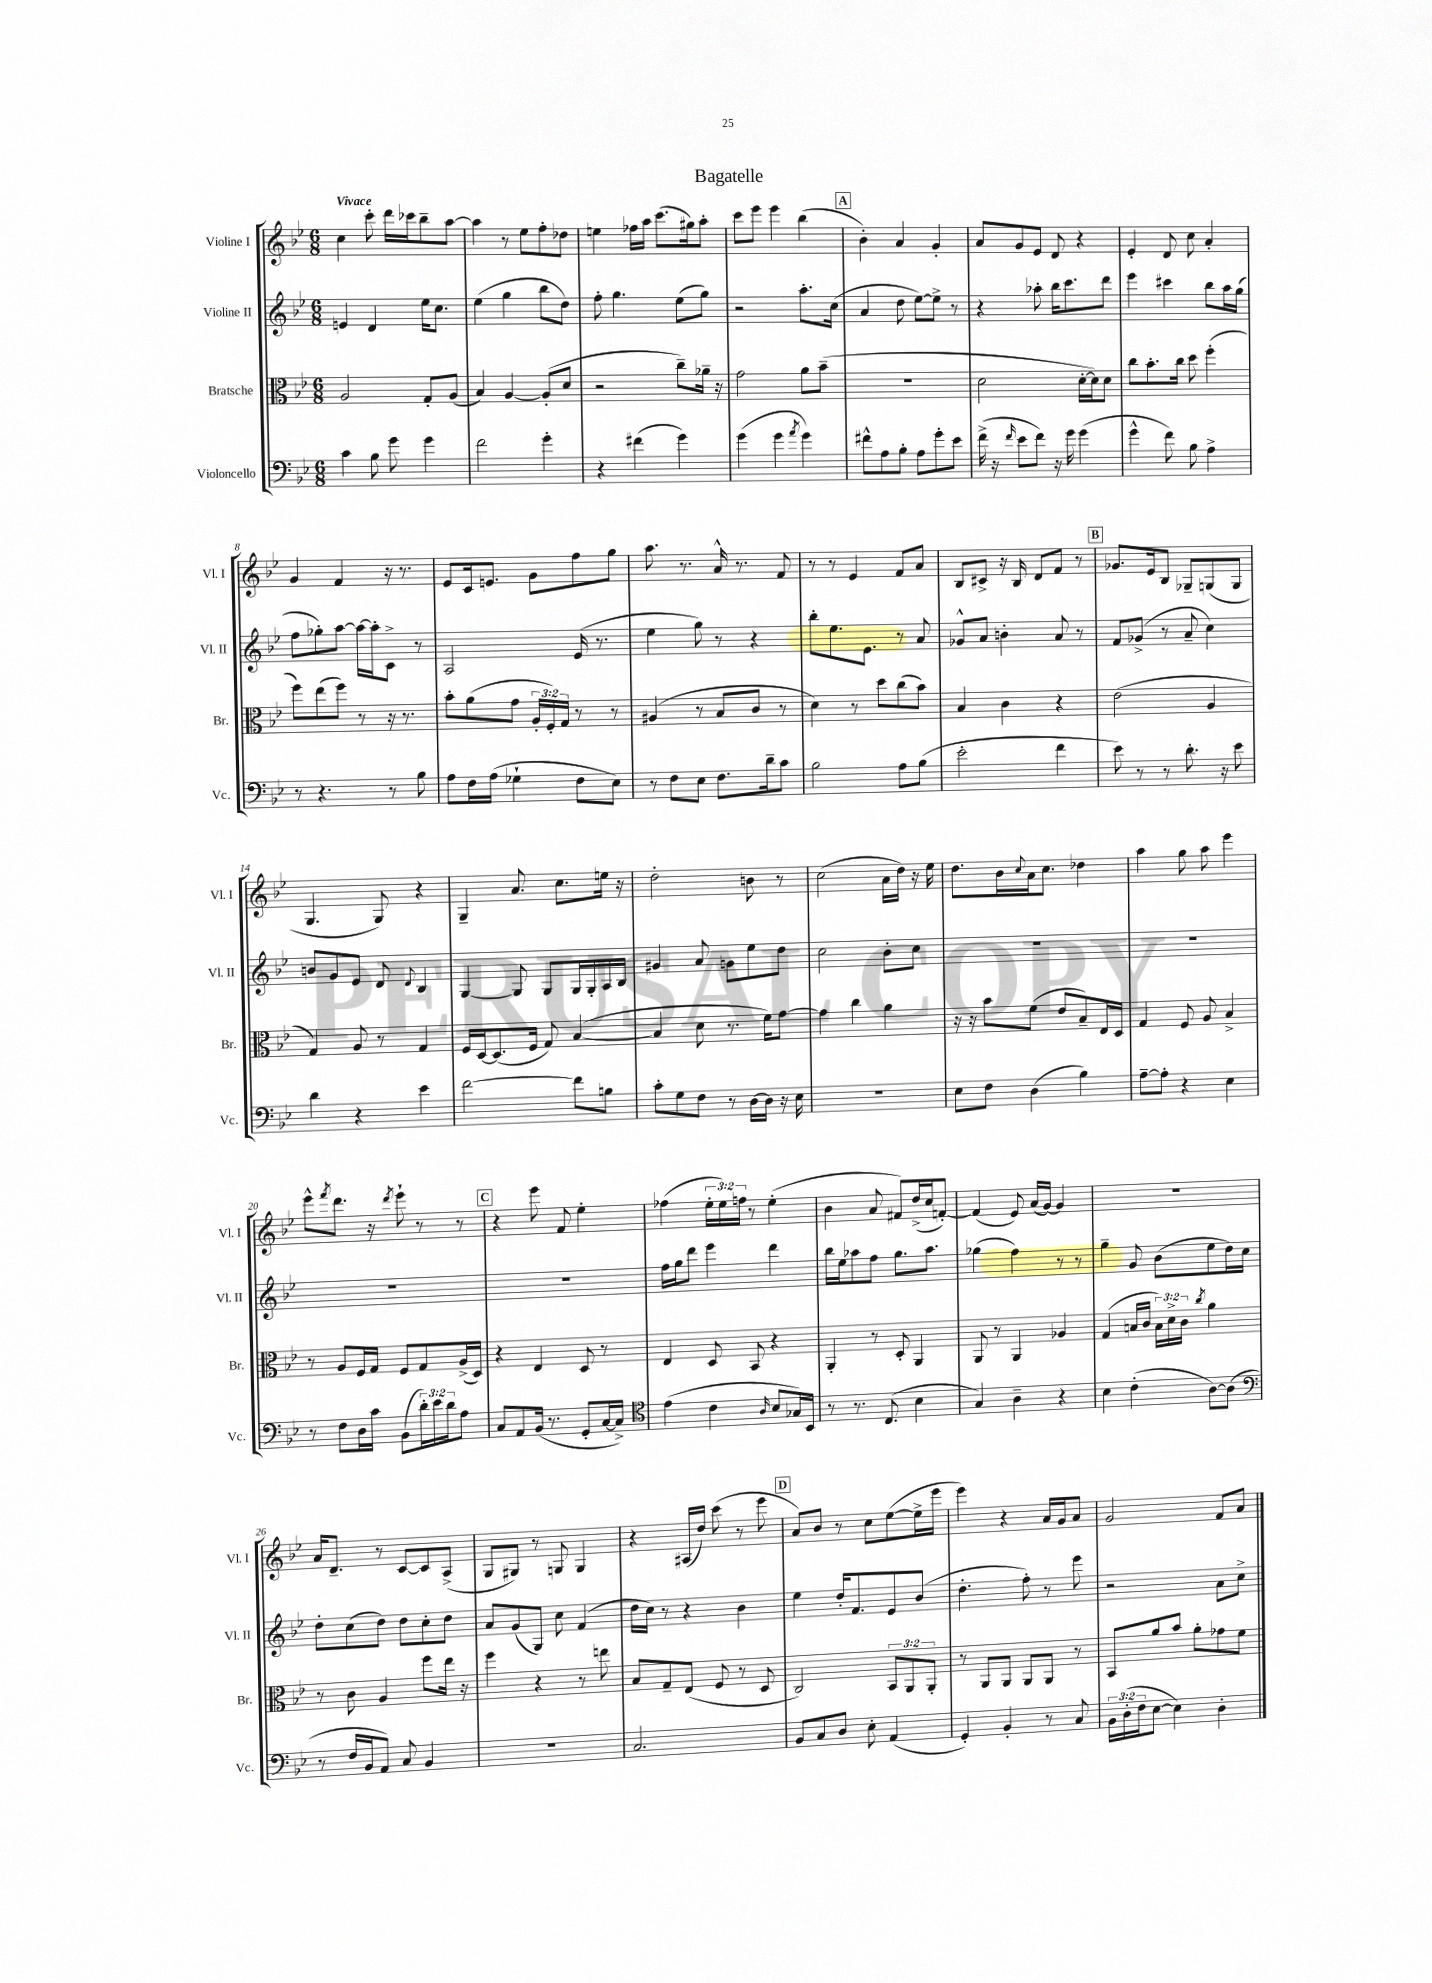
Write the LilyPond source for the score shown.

\header { title = "Bagatelle" }
<<
\new StaffGroup <<
\new Staff = "s0" \with { instrumentName = "Violine I" shortInstrumentName = "Vl. I" } {
    \clef treble \key bes \major \numericTimeSignature \time 6/8 \override Staff.TupletNumber.text = #tuplet-number::calc-fraction-text \tempo "Vivace"
    c''4 c'''8-. d'''16 ces'''16 bes''8-- a''8~ |
    a''4 r8 ees''8 f''8-. des''8 |
    e''4 fes''16 a''16 c'''8.( gis''16) a''8-. |
    c'''8 ees'''8 ees'''4 bes''4( |
    \mark \markup { \box "A" } bes'4-.) a'4 g'4-. |
    a'8 g'8 ees'8 d'8 r4 |
    ees'4-. d'8 c''8 a'4-. |
    g'4 f'4 r16 r8. |
    ees'8 c'16 e'8. g'8 f''8 g''8 |
    a''8. r8. a'16-^ r8. f'8 |
    r8 r8 ees'4 f'8 a'8 |
    bes8 cis'8-> r16 bes16 d'8 f'8 r8 |
    \mark \markup { \box "B" } ges'8. ees'16 bes8 ges8-- g8( g8 |
    g4. g8) r4 |
    g4-- a'8. c''8. e''16 r16 |
    d''2-. b'8 r8 |
    c''2( a'16 d''16) r16 ees''16 |
    d''8. bes'16 \appoggiatura { c''8 } a'16 c''8. des''4 |
    a''4 g''8 a''8 ees'''4 |
    ees'''8-^ \acciaccatura { f'''8 } d'''8. r16 \acciaccatura { d'''8 } ees'''8-! r8 r8 |
    \mark \markup { \box "C" } r4 ees'''8 f'8 ees''4-. |
    fes''4( \tuplet 3/2 { ees''16-. ees''16) f''16 } r8 ees''4-.( |
    bes'4 a'8 fis'8) d''16->( c''16 f'8~-.) |
    f'4( ees'8) a'16( g'16~) g'4 |
    R2. |
    a'16 d'8.-- r8 c'8~ c'8 a8->( |
    g8 gis8) r8 g8 g4 |
    r4 ais16( d''16) c'''8( r8 ees'''8 |
    \mark \markup { \box "D" } a'8) bes'8 r8 c''8 ees''8~( ees''16-> ees'''16 |
    ees'''4) r4 a'16 g'16 a'8 |
    g'2 f'8 a'8 \bar "|." |
}
\new Staff = "s1" \with { instrumentName = "Violine II" shortInstrumentName = "Vl. II" } {
    \clef treble \key bes \major \numericTimeSignature \time 6/8
    e'4 d'4 ees''16 c''8. |
    ees''4( g''4 bes''8 d''8) |
    f''8-. g''4. ees''8( g''8) |
    r2 a''8.-. c''16( |
    \mark \markup { \box "A" } a'4 d''8 ees''8~) ees''8-> r8 |
    r4 aes''8-. bes''16 c'''8. d'''8 |
    ees'''4 cis'''4 bes''8 a''16 g''16( |
    f''8 ges''8-.) a''8~ a''16~ a''16-. c'8-> r8 |
    a2 ees'16( r8. |
    ees''4 g''8) r8 r4 |
    bes''8-. ees''8. ees'8. r8 a'8 |
    ges'8-^ a'8 b'4-. a'8 r8 |
    \mark \markup { \box "B" } f'8 ges'8->( r8 a'8-- c''4) |
    b'8 g'8 ees'8 d'8 \appoggiatura { d'8 } bes4 |
    g4~ g8 g8 g16 g16-. a16 bes16 |
    gis'4 a'8 g'8 ees''8 d''8 |
    c''2 bes'8-. c''8 |
    R2. |
    R2. |
    R2. |
    \mark \markup { \box "C" } R2. |
    f''16 g''16 d'''8 ees'''4 d'''4 |
    bes''16 ees''16 aes''8 f''8 g''8. aes''8. |
    ges''4( f''4) r8 r8 |
    g''4-- g'8 bes'8( ees''8 d''16) c''16 |
    d''8-. c''8( d''8) d''8 c''8-. d''8 |
    a'8 g'8( g8) c''8 f'4( |
    d''16 c''16) r8 r4 bes'4 |
    \mark \markup { \box "D" } ees''4 d''16-. f'8. ees'8 bes'8( |
    d''4.-. f''8-.) r8 ees'''8 |
    r2 a'8 c''8-> \bar "|." |
}
\new Staff = "s2" \with { instrumentName = "Bratsche" shortInstrumentName = "Br." } {
    \clef alto \key bes \major \numericTimeSignature \time 6/8 \override Staff.TupletNumber.text = #tuplet-number::calc-fraction-text
    a2 g8-. a8( |
    bes4) a4~ a8-.( d'8 |
    r2 c''8--) aes'16-- r16 |
    g'2 a'8 bes'8--( |
    \mark \markup { \box "A" } R2. |
    d'2 d'16~-. d'16) d'8 |
    c''8 bes'8.-. c''16 d''8 f''4-.( |
    f''8) ees''8( f''8) r8 r16 r8. |
    bes'8-. a'8( g'8 \tuplet 3/2 { a16-. f16-.) g16 } r8 r8 |
    ais4( r8 bes8 c'8 r8 |
    d'4) r8 d''8 c''8( bes'8) |
    bes4 c'4 r4 |
    \mark \markup { \box "B" } ees'2( a4 |
    g4) a8 r8 g4 |
    f16 d16~ d8.( f16 g8) bes4~( |
    bes4 d'8 r8. f'16) g'8~ |
    g'4 c''4 a'4 |
    r16 r16 bes'8 f'8( ees'8 bes8--) ees16 d16 |
    g4 f8 a8 bes4-> |
    r8 a8 f16 g16 f8 g8 a16->( d16) |
    \mark \markup { \box "C" } r4 ees4 d8 r8 |
    ees4 d8 bes,8 r4 |
    a,4-. r8 d8-. a,4 |
    a,8 r8 a,4 aes4 |
    g4( b16 c'16 \tuplet 3/2 { b16) d'16-> c'16 } \acciaccatura { c''8 } a'4 |
    r8 c'8 a4 f''8 ees''16 r16 |
    f''4 r4 r8 e''8 |
    bes8 g8-- ees8( f8 r8 d8 |
    \mark \markup { \box "D" } c2) \tuplet 3/2 { bes,8 a,8 a,8-. } |
    r8 a,8 a,8 a,8 a,8 r8 |
    bes,8 a'8 bes'8 a'8-. ges'8 f'8 \bar "|." |
}
\new Staff = "s3" \with { instrumentName = "Violoncello" shortInstrumentName = "Vc." } {
    \clef bass \key bes \major \numericTimeSignature \time 6/8 \override Staff.TupletNumber.text = #tuplet-number::calc-fraction-text
    c'4 bes8 g'8 g'4 |
    f'2 g'4-. |
    r4 fis'4( g'4) |
    g'4( g'4 \acciaccatura { a'8 } g'4) |
    \mark \markup { \box "A" } fis'8-^ a8 bes8-. a8 g'8-. ees'8 |
    f'16->( r16 \grace { f'16 } ees'8 f'8) r16 g'16 g'4( |
    g'4-^ f'8) bes8 a4-> |
    r8 r4. r8 bes8 |
    a8 f16 a16( ges4-! f8 ees8) |
    r8 f8 ees8 f8. d'16-- c'8 |
    bes2 a8 bes8( |
    ees'2-. f'4 |
    \mark \markup { \box "B" } ees'8) r8 r8 d'8.-. r16 ees'8 |
    d'4 r4 ees'4 |
    f'2~ f'8 b8 |
    c'8-. g8 f8 r8 d16~ d16 r16 ees16 |
    R2. |
    ees8 f8 d4( bes4) |
    a8~-- a8-. r4 ees4 |
    r8 f8 d16 c'16 bes,8( \tuplet 3/2 { d'16-.) ees'16 d'16 } a8 |
    \mark \markup { \box "C" } c8 a,8 bes,16( r8. g,8-. c16~ c16->) |
    \clef tenor ees'4( c'4 \grace { a16 } bes8 ges16) bes,16 |
    r8 r8. c8.( bes4 |
    g4) a4-- r4 |
    bes4 c'4-.( a8~) a8( |
    \clef bass r8 f16 bes,16 a,8) c8 bes,4 |
    R2. |
    c2. |
    \mark \markup { \box "D" } bes,8 c8 d8 ees8-. a,4( |
    g,4-.) bes,4-. r8 c8 |
    \tuplet 3/2 { bes,16 d16-.( f16 } ees8~ ees4) d4-. \bar "|." |
}
>>
>>
